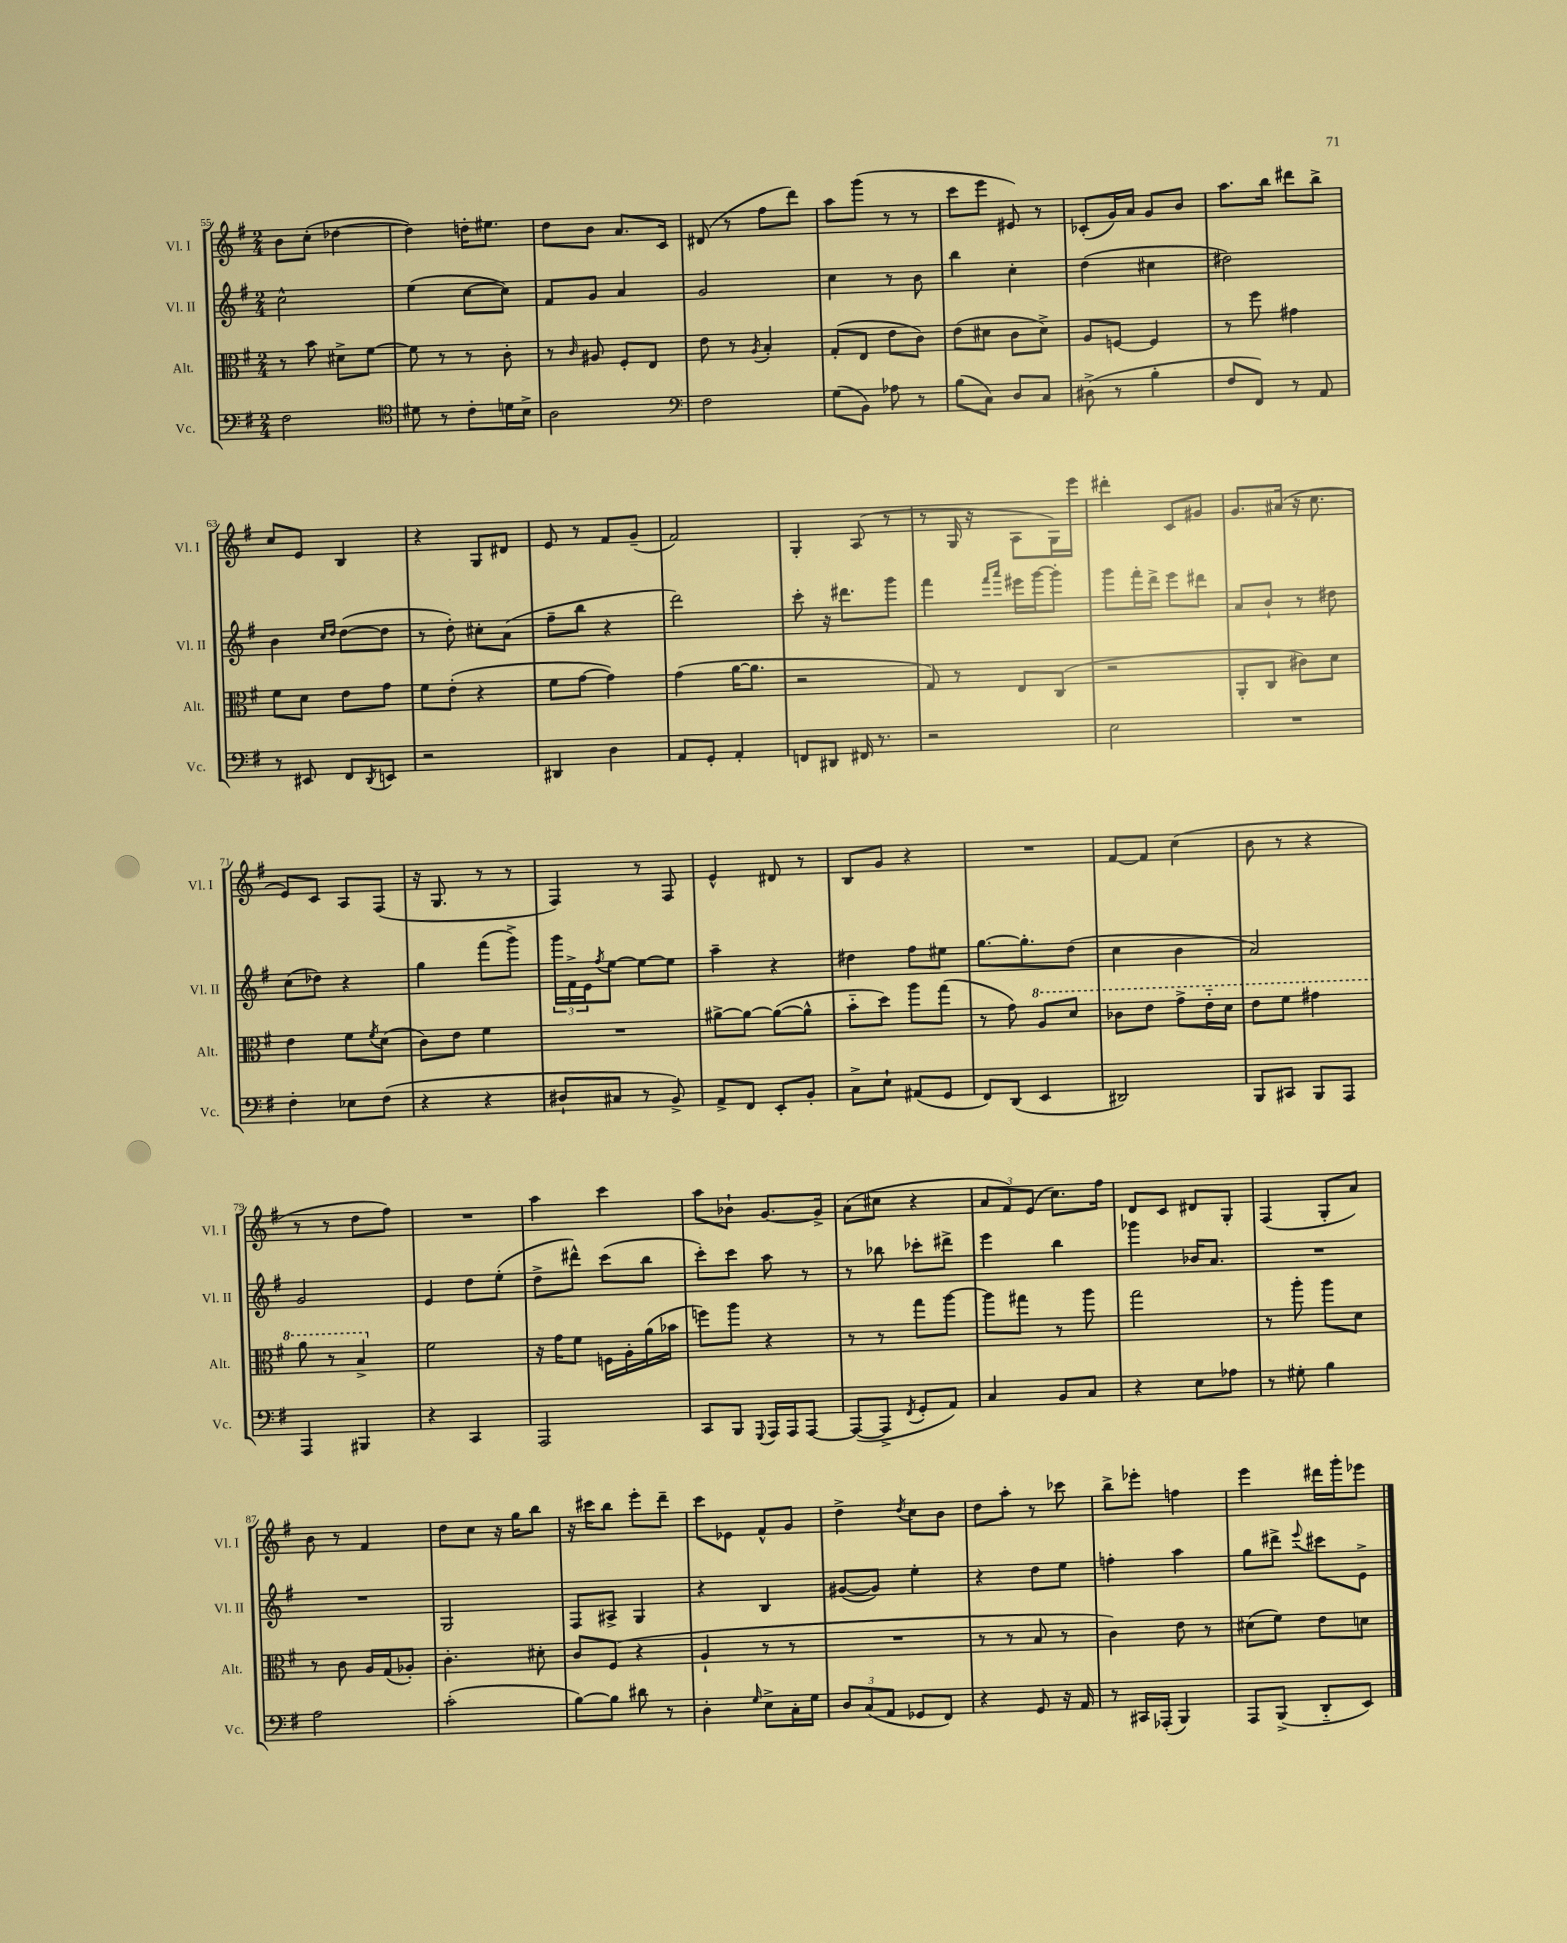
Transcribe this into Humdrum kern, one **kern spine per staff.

**kern	**kern	**kern	**kern
*staff4	*staff3	*staff2	*staff1
*clefF4	*clefC3	*clefG2	*clefG2
*k[f#]	*k[f#]	*k[f#]	*k[f#]
*M2/4	*M2/4	*M2/4	*M2/4
2F#	8r	2cc^^	8b
.	8b	.	(8cc'
.	8d#^	.	[4dd-
.	[8f#	.	.
=	=	=	=
*clefC4	*	*	*
8d#	8f#]	(4ee	4dd-])
8r	8r	.	.
8c'	8r	[8cc	16dd'
.	.	.	8.ee#
16d	8c'	8cc])	.
16B^	.	.	.
=	=	=	=
2A	8r	8f#	8dd
.	16qqc	.	.
.	8A#	8g	8b
.	8F#'	4a	8.a
.	8E	.	.
.	.	.	16c
=	=	=	=
*clefF4	*	*	*
2F#	8e	2g	(8d#
.	8r	.	8r
.	8qA	.	.
.	4B'	.	8ff#
.	.	.	8ddd)
=	=	=	=
(8G	(8G'	4cc	8aa
8BB)	8E	.	(8ggg
8A-	8e	8r	8r
8r	8c)	8b	8r
=	=	=	=
(8B	(8e	4bb	8ccc
8C)	8d#	.	8eee
8D	8c	4cc'	8e#)
8C	8d#^)	.	8r
=	=	=	=
(8D#^	8A	(4dd	(8c-'
8r	[8F	.	16g)
.	.	.	16a
4B'	4F]	4cc#	8g
.	.	.	8b
=	=	=	=
8F#	8r	2dd#)	8.aa
8FF#)	8ff#	.	.
.	.	.	16bb
8r	4g#	.	8ddd#
8AA	.	.	8bb^
=	=	=	=
8r	8f#	4b	8cc
8EE#	8d	.	8e
.	.	16qqcc	.
.	.	16qqdd	.
8FF#	8e	([8dd	4B
8qDD	.	.	.
8EE	8g	8dd]	.
=	=	=	=
2r	8f#	8r	4r
.	(8e'	8dd')	.
.	4r	8cc#'	8G
.	.	(8a	8d#
=	=	=	=
4DD#	8f#	8ff#~	8e
.	[8g	8bb	8r
4D	4g])	4r	8f#
.	.	.	(8g~
=	=	=	=
8AA	(4g	2ddd)	2f#)
8GG'	.	.	.
4AA'	[16a	.	.
.	8.a]	.	.
=	=	=	=
8FF	2r	8ccc'	4G'
8DD#	.	16r	.
.	.	8.ddd#	.
16FF#	.	.	(8A
8.r	.	.	.
.	.	8ggg	8r
=	=	=	=
2r	8G)	4fff#	8r
.	8r	.	16G
.	.	.	16r
.	.	16qqfff#	.
.	.	16qqaaa	.
.	8E	16eee#	8A
.	.	[16ggg	.
.	(8C	8ggg']	16G)
.	.	.	16eee
=	=	=	=
2E	2r	8ggg	4ddd#'
.	.	16fff#'	.
.	.	16ddd^	.
.	.	8eee	8c
.	.	8ddd#	8g#
=	=	=	=
2r	8AA'	8a	8.g
.	8C	8b`	.
.	.	.	(16a#
.	8c#)	8r	16r
.	.	.	8.cc
.	8d	8dd#	.
=	=	=	=
4F#'	4e	(8cc	8e)
.	.	8dd-)	8c
8E-	8f#	4r	8A
.	8qf#	.	.
(8F#	(8d	.	(8F#
=	=	=	=
4r	8c)	4gg	16r
.	.	.	8.G
.	8e	.	.
4r	4f#	(8fff#	8r
.	.	8ggg^)	8r
=	=	=	=
8D#`	2r	24ggg	4F#)
.	.	24f#^	.
.	.	24e	.
.	.	8qff#	.
8C#	.	[8ee	.
8r	.	8ee_	8r
8BB^)	.	8ee]	8F#
=	=	=	=
8AA^	[8a#^	4aa~	4e^^
8FF#	8a#_	.	.
8EE'	(8a#_	4r	8d#
8BB'	8a#^^]	.	8r
=	=	=	=
8C^	8b'~	4dd#	8B
8E`	8dd)	.	8g
(8AA#	8aa	8ff#	4r
8GG	(8gg	8ee#	.
=	=	=	=
8FF#)	8r	[8.gg	2r
(8DD	8g)	.	.
.	.	8.gg']	.
4EE	8a	.	.
.	8dd	(8dd	.
=	=	=	=
2DD#)	8cc-	4cc	[8f#
.	8ee	.	8f#]
.	8gg^	4b	(4cc
.	16ee'~	.	.
.	16dd	.	.
=	=	=	=
8BBB	8ee	2a)	8b
8CC#	8ff#	.	8r
8BBB	4gg#	.	4r
8AAA	.	.	.
=	=	=	=
4AAA	8aa	2g	8r
.	8r	.	8r
4BBB#	4b^	.	8dd
.	.	.	8ff#)
=	=	=	=
4r	2f#	4e	2r
4CC	.	8dd	.
.	.	(8ee'	.
=	=	=	=
2AAA	16r	8dd^	4aa
.	16g	.	.
.	8f#	8ddd#^^)	.
.	16F	(8ccc	4ccc
.	16A'	.	.
.	(16a	8bb	.
.	16b-	.	.
=	=	=	=
8CC	8ff)	8ccc')	8aa
8BBB	8aa	8ccc	8b-`
8qqGGG	.	.	.
16AAA	4r	8aa	[8.g
16AAA	.	.	.
[8AAA	.	8r	.
.	.	.	16g^]
=	=	=	=
(8AAA_	8r	8r	(8a
8AAA^]	8r	8bb-	8cc#
8qFF#	.	.	.
8GG'	8gg	8ccc-'	4r
8AA)	[8aa	8ddd#^	.
=	=	=	=
4C	8aa]	4eee	12a
.	.	.	12f#)
.	8gg#	.	.
.	.	.	(12e
8BB	8r	4bb	8.cc)
8C	8aa	.	.
.	.	.	16ff#
=	=	=	=
4r	2gg	4ggg-	8d
.	.	.	8c
8E	.	16b-	8d#
.	.	8.a	.
8A-	.	.	8G'
=	=	=	=
8r	8r	2r	(4F#
8G#'	8aa'	.	.
4B	8aa	.	8G'
.	8d	.	8a)
=	=	=	=
2A	8r	2r	8b
.	8c	.	8r
.	16A	.	4f#
.	(16G	.	.
.	8A-')	.	.
=	=	=	=
(2c'	4.c'	2G	8dd
.	.	.	8cc
.	.	.	16r
.	.	.	16gg
.	8d#'	.	8bb
=	=	=	=
[8B)	8c	8F#	16r
.	.	.	16ccc#
8B]	(8F#	8A#^	8bb
8d#	4r	4G	8eee'
8r	.	.	8ddd~
=	=	=	=
4D'	4A`	4r	8ccc
.	.	.	8e-
16qqG	.	.	.
8E^	8r	4B	8f#^^
16C'	8r	.	8g
16G	.	.	.
=	=	=	=
12D	2r	([8g#	4dd^
(12C	.	.	.
.	.	8g#])	.
12AA	.	.	.
.	.	.	8qdd
8GG-	.	4ee'	8cc
8FF#)	.	.	8b
=	=	=	=
4r	8r	4r	8dd
.	8r	.	8aa'
8GG	8B	8dd	8r
16r	8r	8ee	8ccc-
16AA	.	.	.
=	=	=	=
8r	4c)	4ff'	8bb^
16CC#	.	.	8eee-'
(16AAA-'	.	.	.
4BBB)	8e	4aa	4ff
.	8r	.	.
=	=	=	=
8AAA	(8d#	8gg	4eee
(8BBB^	8f#)	8ddd#^	.
.	.	8qqeee	.
8DD'~	8e	8ccc#	16ddd#
.	.	.	16ggg'
8EE)	8d	8e^	8eee-
==	==	==	==
*-	*-	*-	*-
